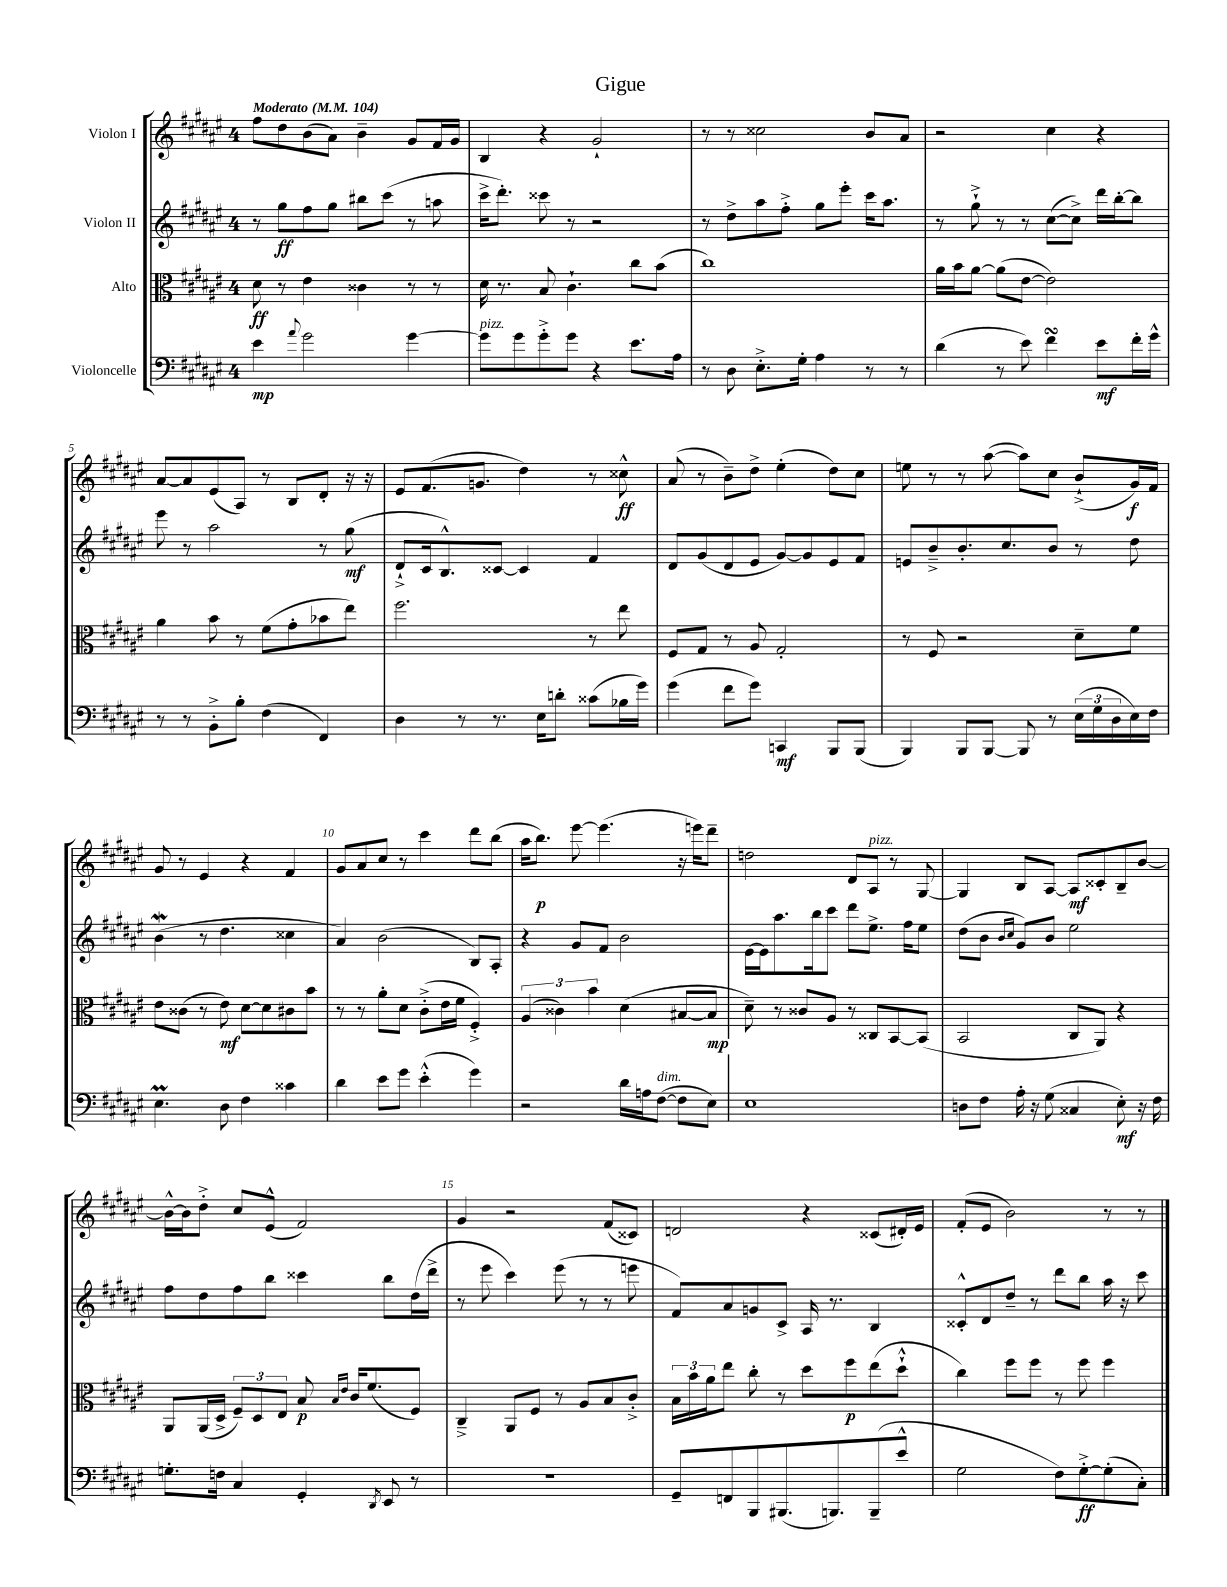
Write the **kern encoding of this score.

**kern	**kern	**kern	**kern
*staff4	*staff3	*staff2	*staff1
*clefF4	*clefC3	*clefG2	*clefG2
*k[f#c#g#d#a#e#]	*k[f#c#g#d#a#e#]	*k[f#c#g#d#a#e#]	*k[f#c#g#d#a#e#]
*M4/4	*M4/4	*M4/4	*M4/4
*MM104	*MM104	*MM104	*MM104
4e#\	8d#\	8r	8ff#\L
.	8r	8gg#\L	8dd#\
8qqa#/	.	.	.
2g#\	4e#\	8ff#\	(8b\
.	.	8gg#\J	8a#\J)
.	4c##\	8bb#\L	4b~\
.	.	(8ccc#\J	.
[4g#\	8r	8r	8g#/L
.	8r	8aa\	16f#/L
.	.	.	16g#/JJ
=	=	=	=
8g#\]L	16d#\	16ccc#^\LK	4B/
.	8.r	8.ddd#'\J)	.
8g#\	.	.	.
8g#'^\	8B/	8ccc##\	4r
8g#\J	4.c#`\	8r	.
4r	.	2r	2g#`/
8.e#\L	8cc#\L	.	.
.	(8b\J	.	.
16A#\Jk	.	.	.
=	=	=	=
8r	1cc#)	8r	8r
8D#\	.	8dd#^\L	8r
8.E#'^\L	.	8aa#\	2cc##\
.	.	8ff#'^\J	.
16G#'\Jk	.	.	.
4A#\	.	8gg#\L	.
.	.	8eee#'\J	.
8r	.	16ccc#\LK	8b/L
.	.	8.aa#\J	.
8r	.	.	8a#/J
=	=	=	=
(4d#\	16a#\LL	8r	2r
.	16b\J	.	.
.	[8a#\J	8gg#`^\	.
8r	(8a#\]L	8r	.
8e#\)	[8e#\J	8r	.
4f#\	2e#\])	([8cc#\L	4cc#\
.	.	8cc#^\]J)	.
8e#\L	.	16ddd#\LL	4r
.	.	[16bb'\J	.
16f#'\L	.	8bb\]J	.
16g#^^\JJ	.	.	.
=	=	=	=
8r	4a#\	8eee#\	[8a#/L
8r	.	8r	8a#/]
8BB'^\L	8b\	2aa#\	(8e#/
8B'\J	8r	.	8A#/J)
(4F#\	(8f#\L	.	8r
.	8g#'\	.	8B/L
4FF#/)	8b-\	8r	8d#'/J
.	8ee#\J)	(8gg#\	16r
.	.	.	16r
=	=	=	=
4D#\	2.ff#\	8d#`^/L	8e#/L
.	.	16c#/k	(8.f#/
.	.	8.B^^/)	.
8r	.	.	.
.	.	.	8.g/J
8.r	.	[8c##/J	.
.	.	4c##/]	4dd#\)
16E#\LK	.	.	.
8d'\J	.	.	.
(8c##\L	8r	4f#/	8r
16B-\L	8ee#\	.	8cc##^^\
16g#\JJ)	.	.	.
=	=	=	=
(4g#\	8F#/L	8d#/L	(8a#/
.	8G#/J	(8g#/	8r
8f#\L	8r	8d#/	8b~\L)
8g#\J)	8A#/	8e#/J	8dd#^\J
4CC/	2G#'/	[8g#/L)	(4ee#'\
.	.	8g#/]	.
8BBB/L	.	8e#/	8dd#\L)
(8BBB/J	.	8f#/J	8cc#\J
=	=	=	=
4BBB/)	8r	8e/L	8ee\
.	8F#/	8b~^/	8r
8BBB/L	2r	8.b'/	8r
[8BBB/J	.	.	([8aa#\
.	.	8.cc#/	.
8BBB/]	.	.	8aa#\]L)
8r	.	8b/J	8cc#\J
(24E#\LL	8d#~\L	8r	(8b`^/L
24G#\	.	.	.
24D#\	.	.	.
16E#\)	8f#\J	8dd#\	16g#/L)
16F#\JJ	.	.	16f#/JJ
=	=	=	=
4.E#\	8e#\L	(4b\	8g#/
.	(8c##\J	.	8r
.	8r	8r	4e#/
8D#\	8e#\)	4.dd#\	.
4F#\	[8d#\L	.	4r
.	8d#\]	.	.
4c##\	8c#\	4cc##\	4f#/
.	8b\J	.	.
=	=	=	=
4d#\	8r	4a#/)	8g#/L
.	8r	.	8a#/
8e#\L	8a#'\L	(2b\	8cc#/J
8g#\J	8d#\J	.	8r
(4e#'^^\	(8c#'^\L	.	4ccc#\
.	16e#\L	.	.
.	16f#\JJ	.	.
4g#\)	4F#'^/)	8B/L)	8ddd#\L
.	.	8A#'/J	(8bb\J
=	=	=	=
2r	(6A#/	4r	16aa#\LK
.	.	.	8.bb\J)
.	6c##\)	.	.
.	.	8g#/L	[8eee#\
.	6b\	.	.
.	.	8f#/J	(4.eee#\]
16d#\LL	(4d#\	2b\	.
16A\J	.	.	.
([8F#\J	.	.	.
8F#\]L	[8B#/L	.	16r
.	.	.	16eee\LK)
8E#\J)	8B#/]J	.	8ddd#~\J
=	=	=	=
1E#	8d#~\)	[16e#\LL	2dd\
.	.	16e#\]J	.
.	8r	8.aa#\	.
.	8c##/L	.	.
.	.	16bb\k	.
.	8A#/J	8ccc#\J	.
.	8r	8ddd#\L	8d#/L
.	8C##/L	8.ee#^\J	8A#/J
.	[8BB/	.	8r
.	.	16ff#\LK	.
.	(8BB/]J	8ee#\J	[8G#/
=	=	=	=
8D\L	2BB/	(8dd#\L	4G#/]
8F#\J	.	8b\J	.
.	.	16qqb/LL	.
.	.	16qqcc#/JJ	.
16A#'\	.	8g#/L)	8B/L
16r	.	.	.
(8G#\	.	8b/J	[8A#/J
4C##/	8C#/L	2ee#\	8A#/]L
.	8AA#/J)	.	8c##'/
8E#'\)	4r	.	8B~/
16r	.	.	[8b/J
16F#\	.	.	.
=	=	=	=
8.G'\L	8AA#/L	8ff#\L	16b^^\_LL
.	.	.	16b\]J
.	(16AA#/L	8dd#\	8dd#'^\J
16F\Jk	16D#^/JJ	.	.
4C#/	12F#~/L)	8ff#\	8cc#/L
.	12D#/	.	.
.	.	8bb\J	(8e#^^/J
.	12E#/J	.	.
4GG#'/	8B/	4ccc##\	2f#/)
.	16qqB/LL	.	.
.	16qqe#/JJ	.	.
.	16c#/LK	.	.
.	(8.f#/	.	.
8qDD#/	.	.	.
8EE#/	.	8bb\L	.
8r	8F#/J)	(16dd#\L	.
.	.	16ddd#^\JJ	.
=	=	=	=
1r	4C#~^/	8r	4g#/
.	.	8eee#\	.
.	8AA#/L	4ccc#\)	2r
.	8F#/J	.	.
.	8r	(8eee#\	.
.	8A#/L	8r	.
.	8B/	8r	(8f#/L
.	8c#'^/J	8eee\	8c##/J)
=	=	=	=
8GG#~/L	24B\LL	8f#/L)	2d/
.	24b\	.	.
.	24a#\J	.	.
8FF/	8ee#\J	8a#/	.
8BBB/	8cc#'\	8g/	.
(8.BBB#/	8r	8c#^/J	.
.	8dd#\L	16A#/	4r
8.BBB/)	.	8.r	.
.	8ff#\	.	.
(8BBB~/	(8ee#\	4B/	(8c##/L
8e#^^/J	8dd#`^^\J	.	16d#'/L)
.	.	.	16e#/JJ
=	=	=	=
2G#\	4cc#\)	8c##'^^/L	(8f#'/L
.	.	8d#/	8e#/J
.	8ff#\L	8dd#~/J	2b\)
.	8ff#\J	8r	.
8F#\L)	8r	8ddd#\L	.
[8G#'^\	8ff#\	8bb\J	.
(8G#'\]	4ff#\	16aa#\	8r
.	.	16r	.
8C#'\J)	.	8ccc#\	8r
==	==	==	==
*-	*-	*-	*-
